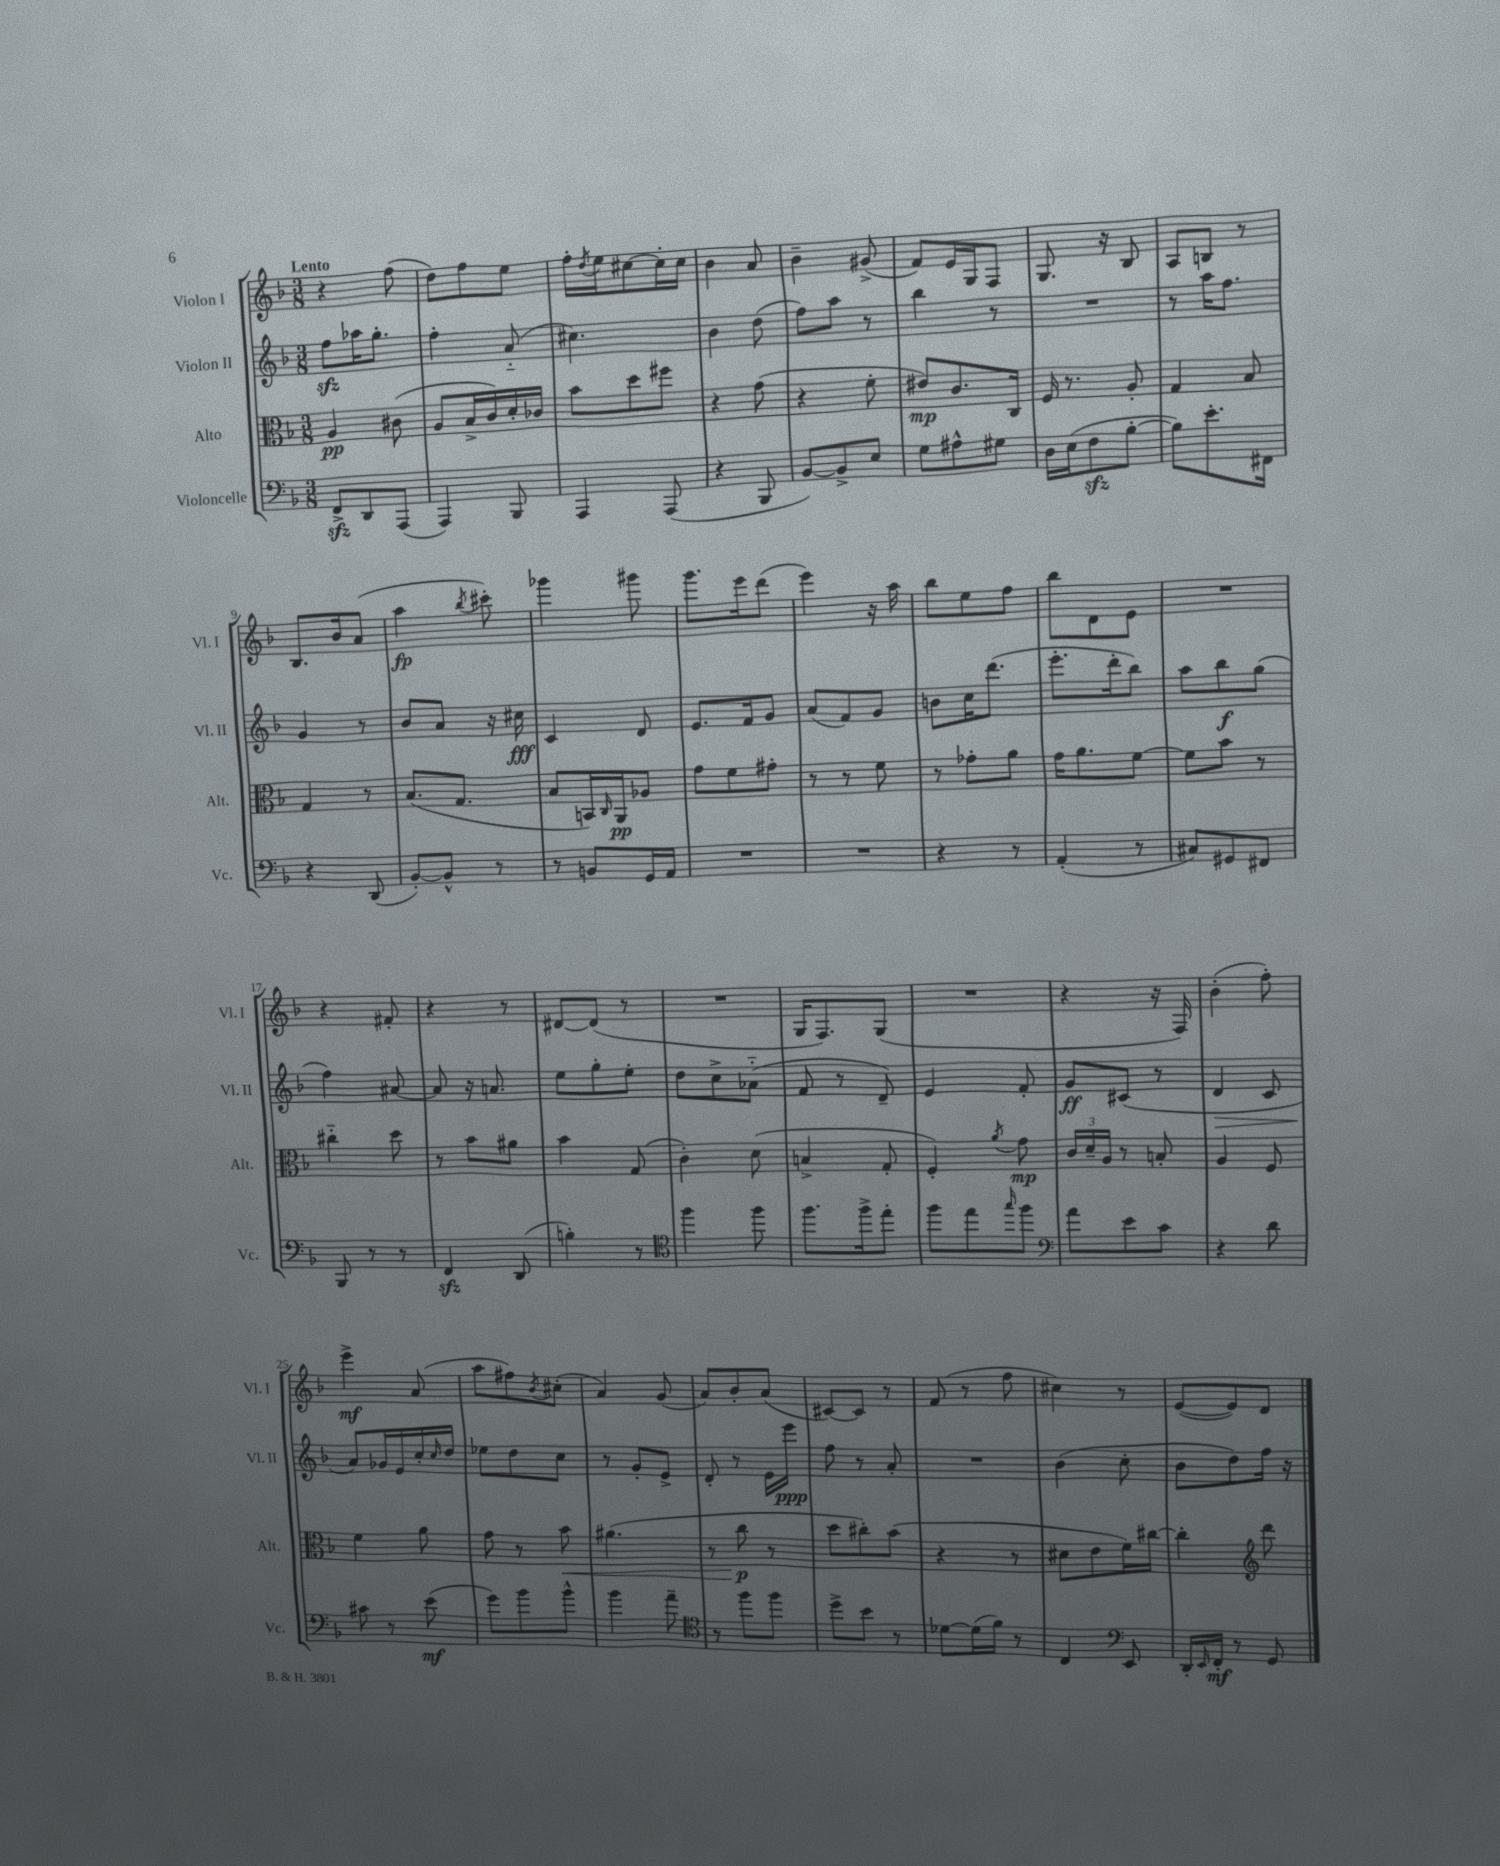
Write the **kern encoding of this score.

**kern	**dynam	**kern	**dynam	**kern	**dynam	**kern	**dynam
*part4	*part4	*part3	*part3	*part2	*part2	*part1	*part1
*staff4	*staff4	*staff3	*staff3	*staff2	*staff2	*staff1	*staff1
*I"Violoncelle	*	*I"Alto	*	*I"Violon II	*	*I"Violon I	*
*I'Vc.	*	*I'Alt.	*	*I'Vl. II	*	*I'Vl. I	*
*clefF4	*	*clefC3	*	*clefG2	*	*clefG2	*
*k[b-]	*	*k[b-]	*	*k[b-]	*	*k[b-]	*
*M3/8	*	*M3/8	*	*M3/8	*	*M3/8	*
=1	=1	=1	=1	=1	=1	=1	=1
!	!	!	!	!	!	!LO:TX:a:B:t=Lento	!
8FFzz^/L	.	4A/	pp	8ffzz\L	.	4r	.
8DD/	.	.	.	16aa-X\K	.	.	.
.	.	.	.	8.gg'\J	.	.	.
(8AAA/J	.	(8c#X\	.	.	.	(8ff\	.
=2	=2	=2	=2	=2	=2	=2	=2
4AAA/)	.	8A/L	.	4ff'\	.	8dd\L)	.
.	.	16B-^/L	.	.	.	8ff\	.
.	.	16c/)	.	.	.	.	.
8BBB-/	.	16d'/	.	(8a/	.	8ee\J	.
.	.	16c-X/JJ	.	.	.	.	.
=3	=3	=3	=3	=3	=3	=3	=3
4AAA/	.	8b-\L	.	4.cc#X\)	.	16ff'\LL	.
.	.	.	.	.	.	8qdd/	.
.	.	.	.	.	.	16ee\J	.
.	.	8dd\	.	.	.	[8cc#X\	.
(8AAA/	.	8ff#X\J	.	.	.	16cc#'\L]	.
.	.	.	.	.	.	16cc#\JJ	.
=4	=4	=4	=4	=4	=4	=4	=4
4r	.	4r	.	4b-\	.	4b-\	.
8BBB-/	.	(8g\	.	(8dd\	.	8a/	.
=5	=5	=5	=5	=5	=5	=5	=5
[8BB-/L)	.	4r	.	8ff\L)	.	4b-~\	.
8BB-^/]	.	.	.	8aa\J	.	.	.
8E/J	.	8f'\	.	8r	.	(8g#X^/	.
=6	=6	=6	=6	=6	=6	=6	=6
8G\L	.	8e#X/L)	mp	4bb-\	.	8f/L)	.
8A#X^^\	.	8.c/	.	.	.	16e/L	.
.	.	.	.	.	.	16G/J	.
8G#X\J	.	.	.	8r	.	8F/J	.
.	.	16C/Jk	.	.	.	.	.
=7	=7	=7	=7	=7	=7	=7	=7
16D\LL	.	16F/	.	4.r	.	8.G/	.
(16E\J	.	8.r	.	.	.	.	.
8Fzz\	.	.	.	.	.	.	.
.	.	.	.	.	.	16r	.
[8B-'\J	.	8A'/	.	.	.	8B-/	.
=8	=8	=8	=8	=8	=8	=8	=8
8B-\L])	.	4G/	.	8r	.	8A/L	.
8.e'\	.	.	.	16aa\KL	.	8Bn/J	.
.	.	.	.	8.ff\J	.	.	.
.	.	8B-/	.	.	.	8r	.
16FF#X\Jk	.	.	.	.	.	.	.
!!LO:LB:g=z
=9	=9	=9	=9	=9	=9	=9	=9
4r	.	4G/	.	4g/	.	8.B-/L	.
.	.	.	.	.	.	16b-/k	.
(8DD/	.	8r	.	8r	.	(8a/J	.
=10	=10	=10	=10	=10	=10	=10	=10
[8BB-'/L)	.	(8.B-/L	.	8b-/L	.	4aa\	fp
8BB-^^/J]	.	.	.	8a/J	.	.	.
.	.	8.G/J	.	.	.	.	.
.	.	.	.	.	.	8qbb-/	.
8r	.	.	.	16r	.	8ccc#X'\)	.
.	.	.	.	16cc#X\	fff	.	.
=11	=11	=11	=11	=11	=11	=11	=11
8r	.	8B-/L	.	4c/	.	4ggg-X\	.
8BBn/L	.	16BBn/L)	.	.	.	.	.
.	.	16qqC/	.	.	.	.	.
.	.	16AA/J	pp	.	.	.	.
16GG/L	.	8A-X/J	.	8d/	.	8ggg#X\	.
16AA/JJ	.	.	.	.	.	.	.
=12	=12	=12	=12	=12	=12	=12	=12
4.r	.	8g\L	.	8.e/L	.	8.ggg\L	.
.	.	8f\	.	.	.	.	.
.	.	.	.	16f/k	.	16eee\k	.
.	.	8g#X'\J	.	8g/J	.	(8ddd\J	.
=13	=13	=13	=13	=13	=13	=13	=13
4.r	.	8r	.	(8a/L	.	4eee\)	.
.	.	8r	.	8f/)	.	.	.
.	.	8f\	.	8g/J	.	16r	.
.	.	.	.	.	.	16aa\	.
=14	=14	=14	=14	=14	=14	=14	=14
4r	.	8r	.	8bn\L	.	8bb-\L	.
.	.	8g-X'\L	.	16cc\K	.	8ee\	.
.	.	.	.	(8.ddd\J	.	.	.
8r	.	8a\J	.	.	.	8ff\J	.
=15	=15	=15	=15	=15	=15	=15	=15
(4AA'/	.	16g\KL	.	8.eee'\L	.	8bb-\L	.
.	.	8.a\	.	.	.	.	.
.	.	.	.	.	.	8d\	.
.	.	.	.	16ddd'\k	.	.	.
8r	.	[8f\J	.	8bb-\J)	.	8e\J	.
=16	=16	=16	=16	=16	=16	=16	=16
8C#X/L)	.	8f\L]	.	8aa\L	.	4.r	.
8GG#X/	.	8b-\J	.	8bb-\	f	.	.
8FF#X/J	.	8r	.	(8gg\J	.	.	.
!!LO:LB:g=z
=17	=17	=17	=17	=17	=17	=17	=17
8BBB-/	.	4cc#X\	.	4ff\)	.	4r	.
8r	.	.	.	.	.	.	.
8r	.	8dd\	.	[8a#X/	.	8f#X'/	.
=18	=18	=18	=18	=18	=18	=18	=18
4FFzz/	.	8r	.	8a#/]	.	4r	.
.	.	8b-\L	.	16r	.	.	.
.	.	.	.	8.an/	.	.	.
(8DD/	.	8a#X\J	.	.	.	8r	.
=19	=19	=19	=19	=19	=19	=19	=19
4Bn'\)	.	4b-\	.	8ee\L	.	[8d#X/L	.
.	.	.	.	8gg'\	.	(8d#/J]	.
8r	.	(8G/	.	8ee'\J	.	8r	.
=20	=20	=20	=20	=20	=20	=20	=20
*clefC4	*	*	*	*	*	*	*
4ff\	.	4c'\)	.	8dd\L	.	4.r	.
.	.	.	.	8cc^\	.	.	.
8ff\	.	(8d\	.	(8a-X\J	.	.	.
=21	=21	=21	=21	=21	=21	=21	=21
8.ff\L	.	4Bn^/	.	8f/	.	16G/KL	.
.	.	.	.	.	.	8.F/)	.
.	.	.	.	8r	.	.	.
16ff^\k	.	.	.	.	.	.	.
8ee'\J	.	8G'/	.	8d~/)	.	(8G/J	.
=22	=22	=22	=22	=22	=22	=22	=22
8ff\L	.	4F'/)	.	4e/	.	4.r	.
8ee\	.	.	.	.	.	.	.
16qqgg/	.	8qa/	.	.	.	.	.
8ff\J	.	8g\	mp	8f'/	.	.	.
=23	=23	=23	=23	=23	=23	=23	=23
*clefF4	*	*	*	*	*	*	*
8a\L	.	24c/LL	.	8g/L	ff	4r	.
.	.	24d~/	.	.	.	.	.
.	.	24A/JJ	.	.	.	.	.
8e\	.	8r	.	(8c#X/J	.	.	.
8c\J	.	8Bn'/	.	8r	.	16r	.
.	.	.	.	.	.	16F/)	.
=24	=24	=24	=24	=24	=24	=24	=24
!	!	!	!	!	!LO:HP:b	!	!
4r	.	4A/	.	4d/	>	(4b-'\	.
8d\	.	8F/	.	8c/	.	8ff'\)	.
!!LO:LB:g=z
=25	=25	=25	=25	=25	=25	=25	=25
8c#X\	.	4f\	.	8a/L)	.	4eee^\	mf
8r	.	.	.	16g-X/L	]	.	.
.	.	.	.	16e/	.	.	.
(8e\	mf	8a\	.	16cc'/	.	(8a/	.
.	.	.	.	16qqcc/	.	.	.
.	.	.	.	16dd/JJ	.	.	.
=26	=26	=26	=26	=26	=26	=26	=26
8g\L)	.	8g\	.	8ee-X\L	.	8aa\L	.
8b-\	.	8r	.	8dd\	.	8ff#X\)	.
.	.	.	.	.	.	8qb-/	.
!	!	!	!LO:HP:b	!	!	!	!
8b-^^\J	.	8b-\	<	8cc\J	.	(8cc#X'\J	.
=27	=27	=27	=27	=27	=27	=27	=27
4b-\	.	(4.a#X\	.	8r	.	4a/)	.
.	.	.	.	8g'/L	.	.	.
8a~\	.	.	.	8e^/J	.	(8g/	.
=28	=28	=28	=28	=28	=28	=28	=28
*clefC4	*	*	*	*	*	*	*
8r	.	8r	.	8d'/	.	8a/L)	.
8ff\L	.	8cc\	p	8r	.	8b-'/	.
8ff\J	.	8r	[	16e\LL	.	(8a/J	.
.	.	.	.	16eee\JJ	ppp	.	.
=29	=29	=29	=29	=29	=29	=29	=29
8dd^\L	.	8dd\L	.	8ff\	.	[8c#X/L)	.
8b-\J	.	8cc#X'\)	.	8r	.	8c#/J]	.
8r	.	(8b-\J	.	8a'/	.	8r	.
=30	=30	=30	=30	=30	=30	=30	=30
[8d-X\L	.	4r	.	4.r	.	(8f/	.
(16d-\L]	.	.	.	.	.	8r	.
16f\JJ)	.	.	.	.	.	.	.
8r	.	8r	.	.	.	8ff\	.
=31	=31	=31	=31	=31	=31	=31	=31
4C/	.	8d#X\L	.	(4b-\	.	4cc#X\)	.
.	.	8e\	.	.	.	.	.
*clefF4	*	*	*	*	*	*	*
8EE/	.	16f\L)	.	8cc'\	.	8r	.
.	.	[16cc#X\JJ	.	.	.	.	.
=32	=32	=32	=32	=32	=32	=32	=32
16DD'/LL	.	4cc#'\]	.	8b-\L	.	([8e/L	.
16qqEE/	.	.	.	.	.	.	.
16FF'/JJ	mf	.	.	.	.	.	.
8r	.	.	.	8dd\)	.	8e/])	.
*	*	*clefG2	*	*	*	*	*
8GG/	.	8ddd\	.	16ff\Jk	.	8d/J	.
.	.	.	.	16r	.	.	.
==	==	==	==	==	==	==	==
*-	*-	*-	*-	*-	*-	*-	*-
